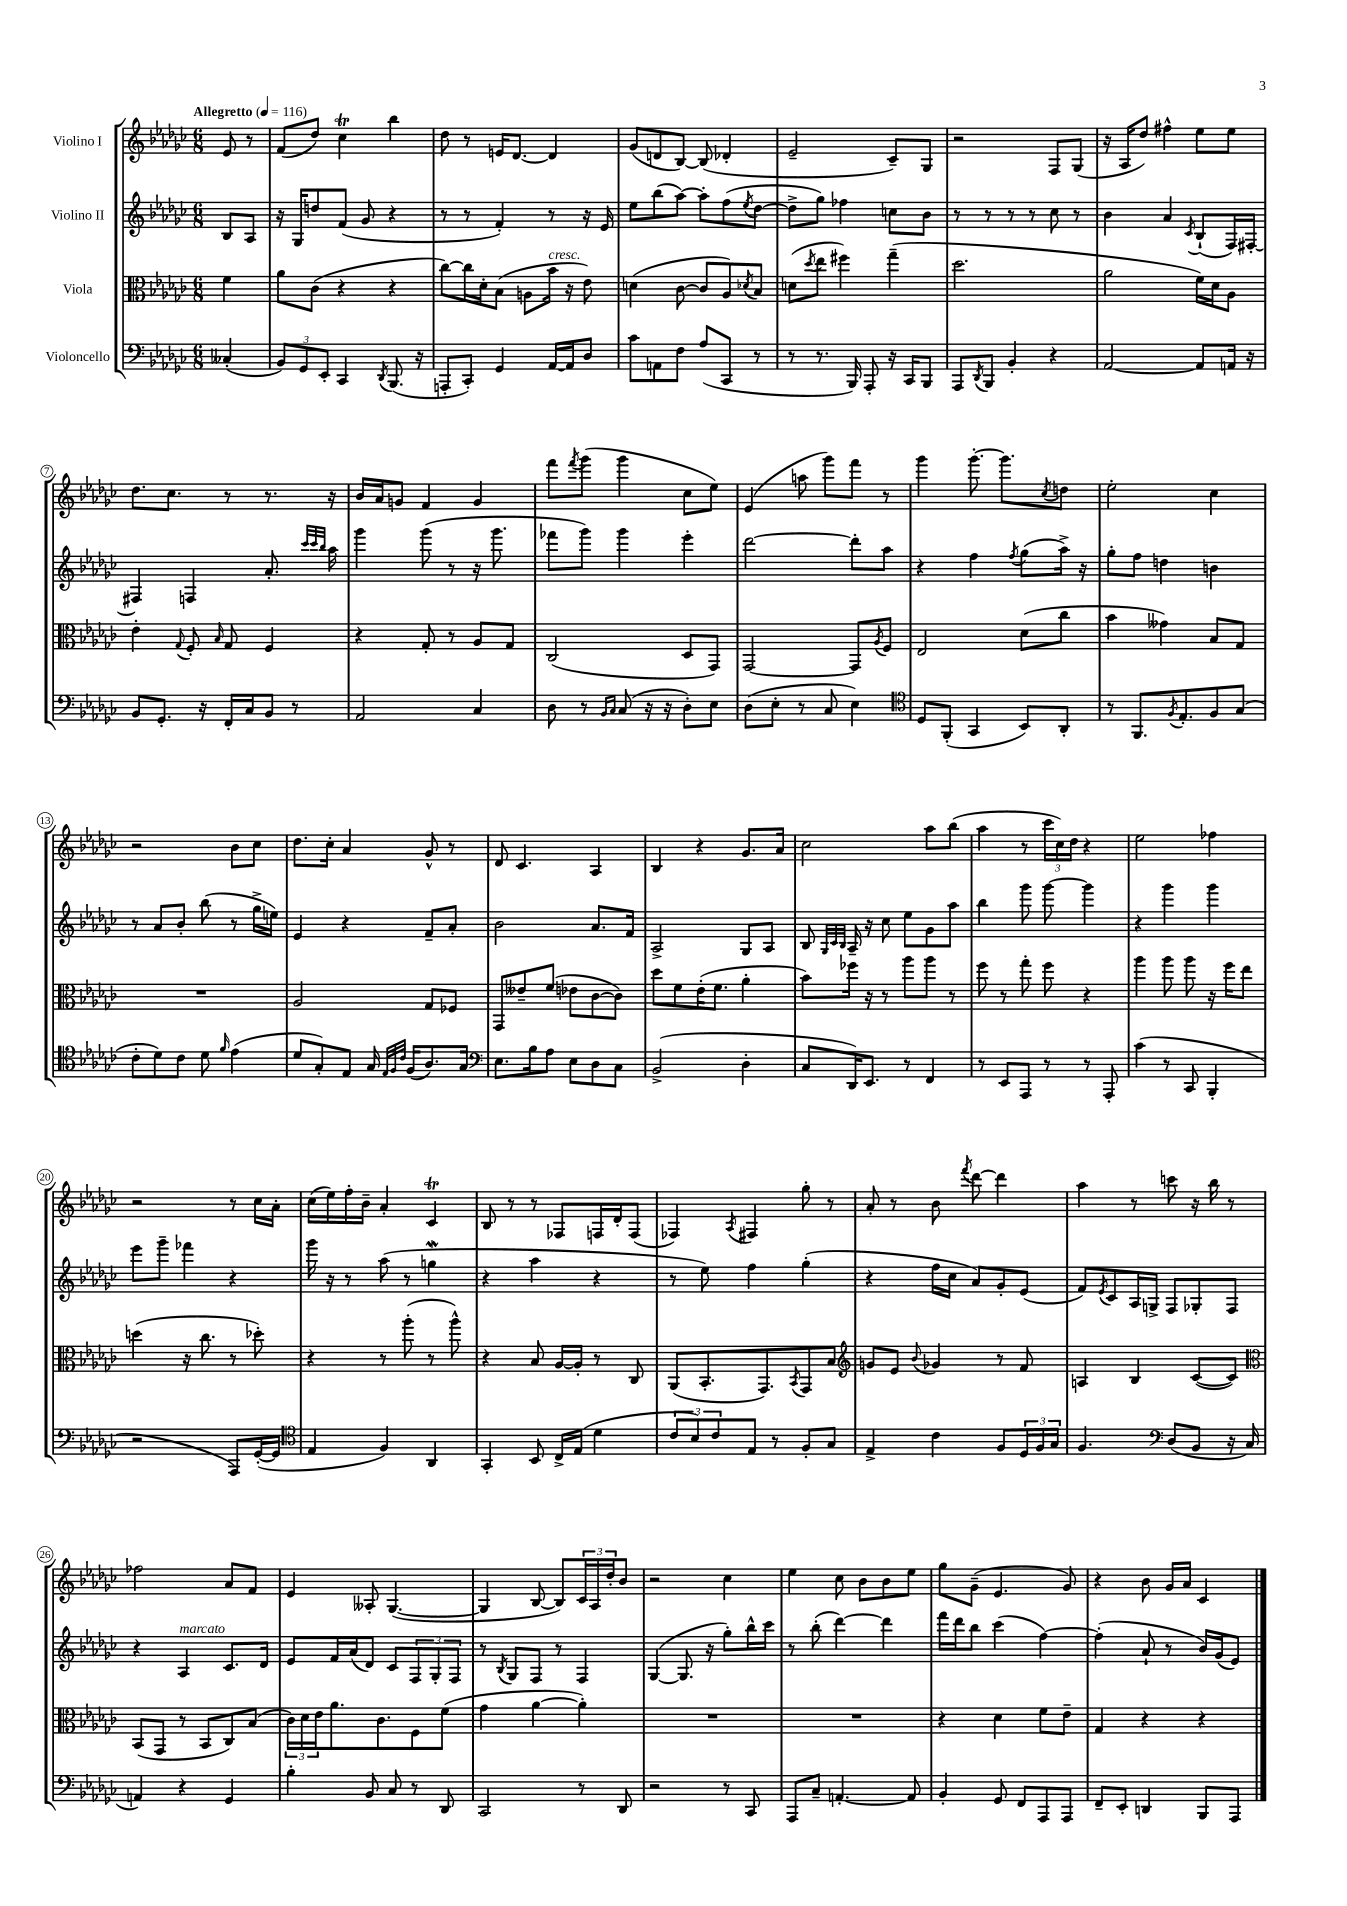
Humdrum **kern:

**kern	**kern	**kern	**kern
*part4	*part3	*part2	*part1
*staff4	*staff3	*staff2	*staff1
*I"Violoncello	*I"Viola	*I"Violino II	*I"Violino I
*clefF4	*clefC3	*clefG2	*clefG2
*k[b-e-a-d-g-c-]	*k[b-e-a-d-g-c-]	*k[b-e-a-d-g-c-]	*k[b-e-a-d-g-c-]
*M6/8	*M6/8	*M6/8	*M6/8
*MM116	*MM116	*MM116	*MM116
=	=	=	=
!	!	!	!LO:TX:a:B:t=Allegretto
(4C--X'/	4f\	8B-/L	8e-/
.	.	8A-/J	8r
=1	=1	=1	=1
12BB-/L)	8a-\L	16r	(8f/L
.	.	16G-/KL	.
12GG-/	.	.	.
.	(8c-\J	8ddn/	8dd-/J)
12EE-'/J	.	.	.
4CC-/	4r	(8f/J	4cc-T\
.	.	8g-/	.
8qDD-/	.	.	.
(8.BBB-/	4r	4r	4bb-\
16r	.	.	.
=2	=2	=2	=2
8AAAn'/L	[8cc-\L)	8r	8dd-\
8CC-'/J)	16cc-\L]	8r	8r
.	16d-'\J	.	.
4GG-/	(8B-\J	4f'/)	16en/KL
.	.	.	[8.d-/J
.	8An\L	.	.
!	!LO:TX:a:i:t=cresc.	!	!
[16AA-/LL	16b-\Jk	8r	4d-/]
16AA-/J]	16r	.	.
8D-/J	8e-\)	16r	.
.	.	16e-/	.
=3	=3	=3	=3
8c-\L	(4dn\	8ee-\L	(8g-/L
8AAn\	.	(8bb-\	8dn/
8F\J	[8c-\	[8aa-\J)	[8B-/J)
(8A-/L	8c-/L]	8aa-'\L]	(8B-/]
8CC-/J	8A-/)	(8ff\	4d-X'/
.	8qd-X/	8qee-/	.
8r	8B-/J	[8dd-\J	.
=4	=4	=4	=4
8r	(8dn\L	8dd-^\L]	2e-~/
.	8qdd-/	.	.
8.r	8ee-\J	8gg-\J)	.
.	4ff#X\)	4ff-X\	.
16BBB-/)	.	.	.
8AAA-'/	.	.	.
16r	(4gg-~\	8ccn\L	8c-~/L)
16CC-/KL	.	.	.
8BBB-/J	.	8b-\J	8G-/J
=5	=5	=5	=5
8AAA-/L	2.dd-\	8r	2r
8qDD-/	.	.	.
8BBB-/J	.	8r	.
4BB-'/	.	8r	.
.	.	8r	.
4r	.	8cc-\	8F/L
.	.	8r	(8G-/J
=6	=6	=6	=6
[2AA-/	2a-\	4b-\	16r
.	.	.	16A-/KL
.	.	.	8dd-/J)
.	.	4a-/	4ff#X^^\
.	.	8qc-/	.
8AA-/L]	16f\LL)	(8B-`/L	8ee-\L
.	16d-\J	.	.
16AAn/Jk	8A-\J	16F/L)	8ee-\J
16r	.	[16F#X'/JJ	.
!!LO:LB:g=z
=7	=7	=7	=7
8BB-/L	4e-'\	4F#X/]	8.dd-\L
8.GG-'/J	.	.	.
.	.	.	8.cc-\J
.	8qqG-/	.	.
.	8F'/	4Fn/	.
16r	.	.	.
.	16qqB-/	.	.
16FF'/LL	8G-/	.	8r
16C-/J	.	.	.
8BB-/J	4F/	8.a-'/	8.r
8r	.	.	.
.	.	32qqccc-/LLL	.
.	.	32qqccc-/	.
.	.	32qqbb-/JJJ	.
.	.	16aa-\	16r
=8	=8	=8	=8
2AA-/	4r	4ggg-\	16b-/LL
.	.	.	16a-/J
.	.	.	8gn/J
.	8G-'/	(8ggg-\	4f/
.	8r	8r	.
4C-/	8A-/L	16r	4g/
.	.	8.ggg-\	.
.	8G-/J	.	.
=9	=9	=9	=9
8D-\	(2C-/	8fff-X\L	8fff\L
.	.	.	8qfff/
8r	.	8ggg-\J)	(8ggg-\J
16qqBB-/LL	.	.	.
16qqC-/JJ	.	.	.
(8C-/	.	4ggg-\	4ggg-\
16r	.	.	.
16r	.	.	.
8D-'\L)	8D-/L	4eee-'\	8cc-\L
8E-\J	8GG-/J)	.	8ee-\J)
=10	=10	=10	=10
(8D-\L	[2GG-/	[2ddd-\	(4e-/
8E-'\J	.	.	.
8r	.	.	8aan\
8C-/	.	.	8ggg-\L)
4E-\)	8GG-/L]	8ddd-'\L]	8fff\J
.	8qA-/	.	.
.	8F/J	8aa-\J	8r
=11	=11	=11	=11
*clefC4	*	*	*
8D-/L	2E-/	4r	4ggg-\
(8FF'/J	.	.	.
4GG-/	.	4ff\	[8.ggg-'\
.	.	.	8.ggg-\L]
.	.	8qff/	.
8BB-/L)	(8d-\L	(8gg-\L	.
.	.	.	8qcc-/
8AA-'/J	8cc-\J	16aa-^\Jk)	8ddn\J
.	.	16r	.
=12	=12	=12	=12
8r	4b-\	8gg-'\L	2ee-'\
8.FF/L	.	8ff\J	.
.	4g--X\)	4ddn\	.
8qF/	.	.	.
8.E-'/	.	.	.
8F/	8B-/L	4bn\	4cc-\
(8G-/J	8G-/J	.	.
!!LO:LB:g=z
=13	=13	=13	=13
8c-'\L	2.r	8r	2r
8d-\)	.	8a-/L	.
8c-\J	.	8b-'/J	.
8d-\	.	(8bb-\	.
16qqf/	.	.	.
(4e-\	.	8r	8b-\L
.	.	16gg-^\LL	8cc-\J
.	.	16een\JJ)	.
=14	=14	=14	=14
8d-/L	2A-/	4e-/	8.dd-\L
8G-'/)	.	.	.
.	.	.	16cc-'\Jk
8E-/J	.	4r	4a-/
16G-/	.	.	.
32qqE-/LLL	.	.	.
32qqF/	.	.	.
32qqc-/JJJ	.	.	.
(16F/KL	.	.	.
8.A-/)	8G-/L	8f~/L	8g-^^/
.	8F-X/J	8a-'/J	8r
16G-/Jk	.	.	.
=15	=15	=15	=15
*clefF4	*	*	*
8.E-\L	8GG-/L	2b-\	8d-/
.	8e--X~/	.	4.c-/
16B-\k	.	.	.
8A-\J	(8f/J	.	.
8E-\L	8e-X\L	.	.
8D-\	[8c-\	8.a-/L	4A-/
8C-\J	8c-\J])	.	.
.	.	16f/Jk	.
=16	=16	=16	=16
(2BB-^/	8dd-\L	2A-^/	4B-/
.	8f\	.	.
.	(16e-'\K	.	4r
.	8.f\J	.	.
4D-'\	4a-'\	8G-/L	8.g-/L
.	.	8A-/J	.
.	.	.	16a-/Jk
=17	=17	=17	=17
8C-/L	8b-\L)	8B-/	2cc-\
.	.	32qqG-/LLL	.
.	.	32qqc-/	.
.	.	32qqB-/JJJ	.
16DD-/K)	16ff-X\Jk	16A-~/	.
8.EE-/J	16r	16r	.
.	8r	8cc-\	.
8r	8aa-\L	8ee-\L	.
4FF/	8aa-\J	8g-\	8aa-\L
.	8r	8aa-\J	(8bb-\J
=18	=18	=18	=18
8r	8ff\	4bb-\	4aa-\
8EE-/L	8r	.	.
8AAA-/J	8gg-'\	8ggg-\	8r
8r	8ff\	[8ggg-\	24ccc-\LL
.	.	.	24cc-\)
.	.	.	24dd-\JJ
8r	4r	4ggg-\]	4r
8AAA-'/	.	.	.
=19	=19	=19	=19
(4c-\	4aa-\	4r	2ee-\
8r	8aa-\	4ggg-\	.
8CC-/	8aa-\	.	.
4BBB-'/	16r	4ggg-\	4ff-X\
.	16ff\KL	.	.
.	8ee-\J	.	.
!!LO:LB:g=z
=20	=20	=20	=20
2r	(4ddn\	8eee-\L	2r
.	.	8ggg-~\J	.
.	16r	4fff-X\	.
.	8.cc-\	.	.
8AAA-/L)	8r	4r	8r
([16GG-'/L	8dd-X'\)	.	16cc-\LL
16GG-/JJ]	.	.	16a-'\JJ
=21	=21	=21	=21
*clefC4	*	*	*
4E-/	4r	16ggg-\	(16cc-\LL
.	.	16r	16ee-\)
.	.	8r	16ff'\
.	.	.	16b-~\JJ
4F/)	8r	(8aa-\	4a-'/
.	(8aa-'\	8r	.
4AA-/	8r	4ggnW\	4c-T/
.	8aa-^^\)	.	.
=22	=22	=22	=22
4GG-'/	4r	4r	8B-/
.	.	.	8r
8BB-/	8B-/	4aa-\	8r
16C-^/LL	[16A-/LL	.	8F-X/L
(16E-/JJ	16A-'/JJ]	.	.
4d-\	8r	4r	16Fn/L
.	.	.	16d-'/J
.	8C-/	.	(8F/J
=23	=23	=23	=23
12c-/L	(8AA-/L	8r	4F-X/)
12B-/)	.	.	.
.	8.BB-'/	8ee-\)	.
12c-/	.	.	.
.	.	.	8qA-/
8E-/J	.	4ff\	4F#X/
.	8.GG-/)	.	.
8r	.	.	.
.	8qBB-/	.	.
8F'/L	8GG-/	(4gg-'\	8gg-'\
8G-/J	8B-/J	.	8r
=24	=24	=24	=24
*	*clefG2	*	*
4E-^/	8gn/L	4r	8a-'/
.	8e-/J	.	8r
.	8qqb-/	.	.
4c-\	4g-X/	16ff\LL	8b-\
.	.	16cc-\JJ	.
.	.	.	8qfff/
.	.	8a-/L)	[8ddd-\
8F/L	8r	8g-'/	4ddd-\]
24D-/L	8f/	(8e-/J	.
24F/	.	.	.
24G-/JJ	.	.	.
=25	=25	=25	=25
4.F/	4An/	8f/L)	4aa-\
.	.	8qe-/	.
.	.	8c-/	.
.	4B-/	16A-/L	8r
.	.	16Gn^/JJ	.
*clefF4	*	*	*
(8D-/L	.	8F/L	8cccn\
8BB-/J	([8c-/L	8G-X'/	16r
.	.	.	16bb-\
16r	8c-/J])	8F/J	8r
16C-/	.	.	.
!!LO:LB:g=z
=26	=26	=26	=26
*	*clefC3	*	*
4AAn/)	(8BB-/L	4r	2ff-X\
.	8GG-/J	.	.
!	!	!LO:TX:a:i:t=marcato	!
4r	8r	4A-/	.
.	8BB-/L	.	.
4GG-/	8C-/)	8.c-/L	8a-/L
.	(8B-/J	.	8f/J
.	.	16d-/Jk	.
=27	=27	=27	=27
4B-'\	24c-\LL)	8e-/L	4e-/
.	24d-\	.	.
.	24e-\J	.	.
.	8.a-\	16f/L	.
.	.	(16a-/J	.
8BB-/	.	8d-/J)	8A--X'/
.	8.c-\	.	.
8C-/	.	8c-/L	([4.G-/
8r	8F\	12F/	.
.	.	12G-'/	.
8DD-/	(8f\J	.	.
.	.	12F/J	.
=28	=28	=28	=28
2CC-/	4g-\	8r	4G-/]
.	.	8qB-/	.
.	.	8G-/L	.
.	[4a-\	8F/J	[8B-/
.	.	8r	8B-/L])
8r	4a-'\])	4F/	24c-/L
.	.	.	24A-/
.	.	.	24dd-'/J
8DD-/	.	.	8b-/J
=29	=29	=29	=29
2r	2.r	([4G-/	2r
.	.	8.G-/]	.
.	.	16r	.
8r	.	8gg-'\L)	4cc-\
8CC-/	.	16bb-^^\L	.
.	.	16ccc-\JJ	.
=30	=30	=30	=30
8AAA-/L	2.r	8r	4ee-\
8C-~/J	.	(8bb-'\	.
[4.AAn'/	.	[4ddd-\)	8cc-\
.	.	.	8b-\L
.	.	4ddd-\]	8b-\
8AA/]	.	.	8ee-\J
=31	=31	=31	=31
4BB-'/	4r	16fff\LL	8gg-\L
.	.	16ddd-\J	.
.	.	8bb-\J	(8g-~\J
8GG-/	4d-\	(4ccc-\	4.e-/
8FF/L	.	.	.
8AAA-/	8f\L	[4ff\)	.
8AAA-/J	8e-~\J	.	8g-/)
=32	=32	=32	=32
8FF~/L	4G-/	(4ff'\]	4r
8EE-'/J	.	.	.
4DDn/	4r	8a-`/	8b-\
.	.	8r	16g-/LL
.	.	.	16a-/JJ
8BBB-/L	4r	16b-/LL)	4c-/
.	.	(16g-/J	.
8AAA-/J	.	8e-/J)	.
==	==	==	==
*-	*-	*-	*-
